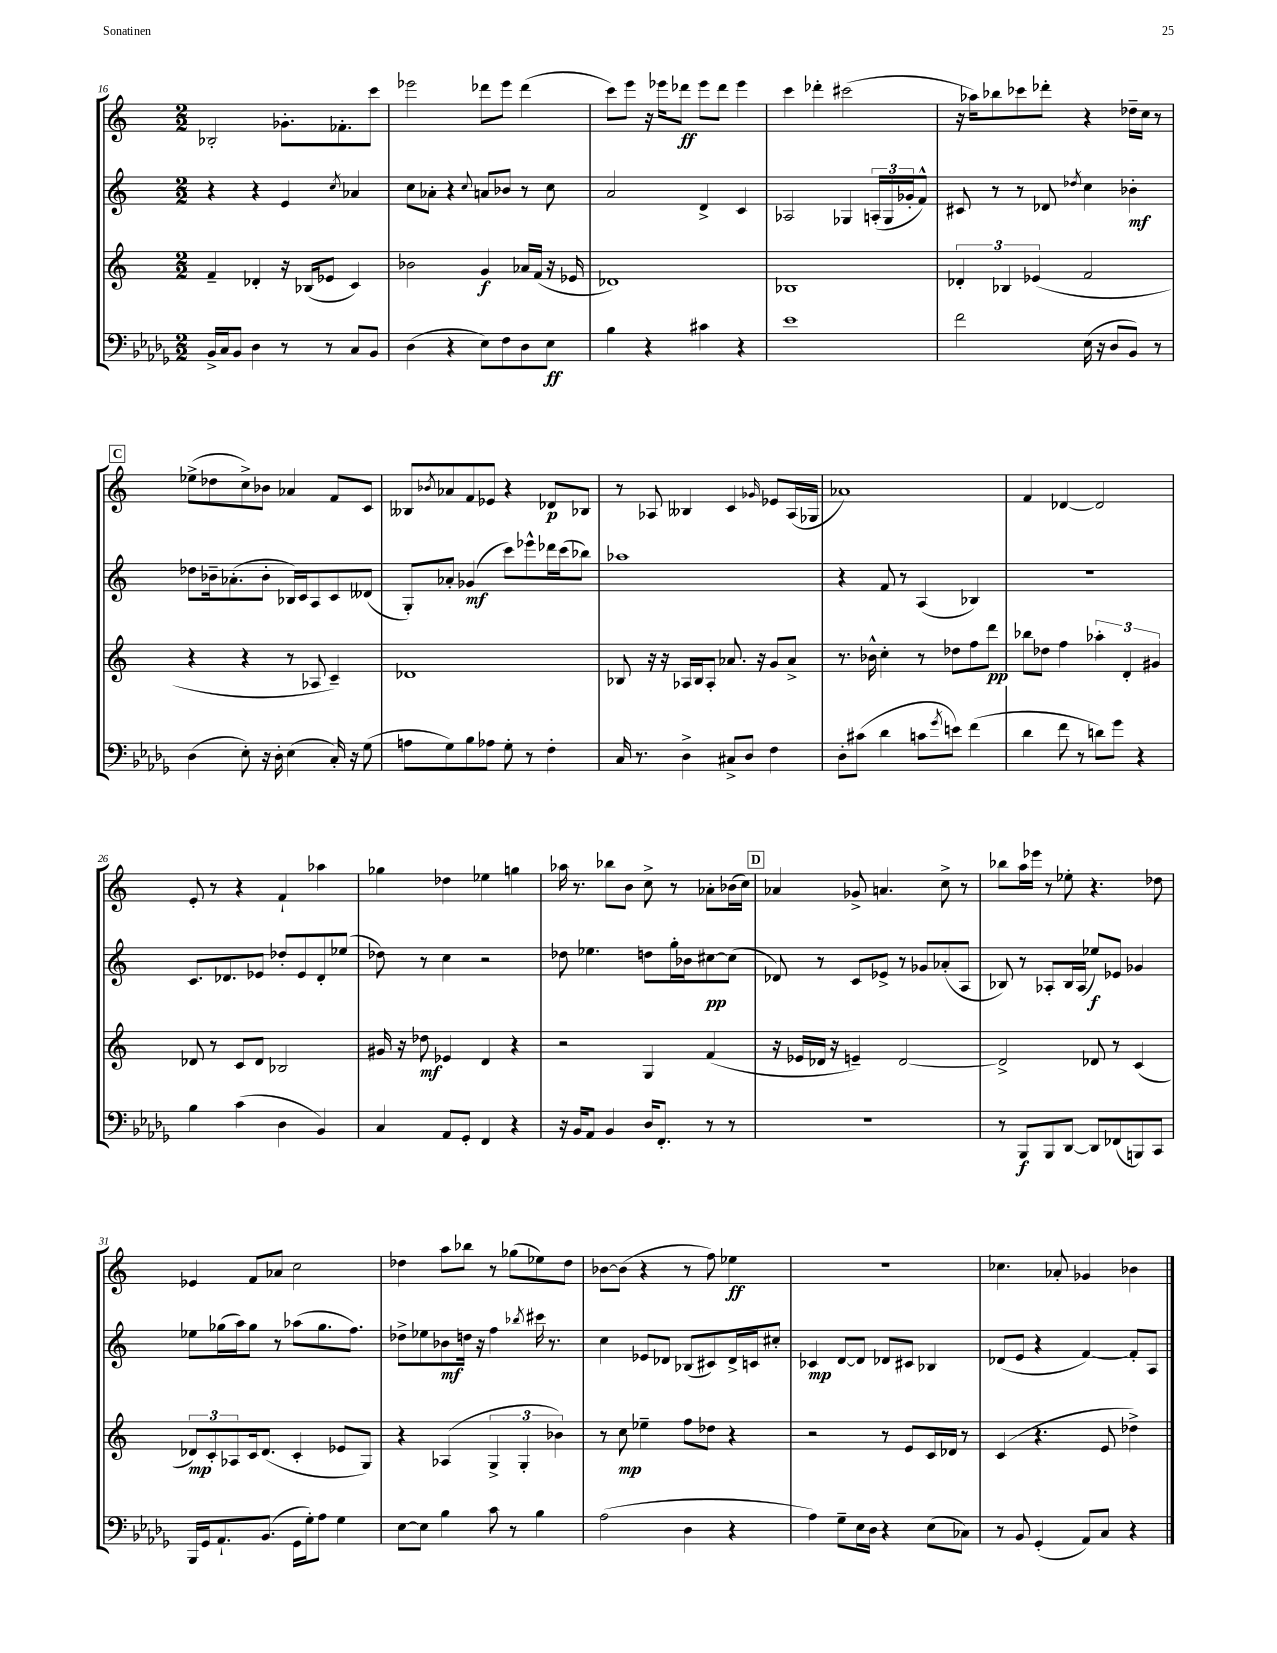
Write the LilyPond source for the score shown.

<<
\new StaffGroup <<
\new Staff = "s0" {
    \clef treble \key c \major \numericTimeSignature \time 2/2
    bes2-. ges'8.-. fes'8.-. c'''8 |
    ees'''2 des'''8 ees'''8 des'''4( |
    c'''8) e'''8 r16 ees'''16 des'''8\ff ees'''8 des'''8 ees'''4 |
    c'''4 des'''4-. cis'''2( |
    r16 aes''16) bes''8 ces'''8 des'''8-. r4 des''16-- c''16 r8 |
    \mark \markup { \box "C" } ees''8->( des''8 c''8->) bes'8 aes'4 f'8 c'8 |
    beses8 \acciaccatura { bes'8 } aes'8 f'8 ees'8 r4 des'8\p bes8 |
    r8 aes8 beses4 c'4 \grace { ges'16 } ees'8 aes16( ges16 |
    aes'1) |
    f'4 des'4~ des'2 |
    e'8-. r8 r4 f'4-! aes''4 |
    ges''4 des''4 ees''4 g''4 |
    aes''16 r8. bes''8 b'8 c''8-> r8 aes'8-. bes'16( c''16) |
    \mark \markup { \box "D" } aes'4 ges'8-> a'4. c''8-> r8 |
    bes''8 a''16 ees'''16 r8 ees''8-. r4. des''8 |
    ees'4 f'8 aes'8 c''2 |
    des''4 a''8 bes''8 r8 ges''8( ees''8) des''8 |
    bes'8~ bes'8( r4 r8 f''8) ees''4\ff |
    r1 |
    ces''4. aes'8-. ges'4 bes'4 \bar "|." |
}
\new Staff = "s1" {
    \clef treble \key c \major \numericTimeSignature \time 2/2
    r4 r4 e'4 \acciaccatura { c''8 } aes'4 |
    c''8 aes'8-. r4 \appoggiatura { c''8 } a'8 bes'8 r8 c''8 |
    a'2 d'4-> c'4 |
    aes2 ges4 \tuplet 3/2 { a16-.( ges16 ges'16-. } f'8-^) |
    cis'8 r8 r8 des'8 \acciaccatura { des''8 } c''4 bes'4-.\mf |
    \mark \markup { \box "C" } des''8 bes'16-- aes'8.-.( bes'8-. bes16) c'16 a8 c'8 deses'8( |
    g8-.) aes'8-. ges'4\mf( c'''8) ees'''8-^ des'''16 c'''16( bes''8) |
    aes''1 |
    r4 f'8 r8 a4( bes4) |
    r1 |
    c'8. des'8. ees'8 des''8-. ees'8 des'8-. ees''8( |
    des''8) r8 c''4 r2 |
    des''8 ees''4. d''8 g''16-. bes'16 cis''8~\pp cis''8( |
    \mark \markup { \box "D" } des'8) r8 c'8 ees'8-> r8 ges'8 aes'8-.( a8 |
    bes8) r8 aes8-. bes16 aes16( ees''8\f) ees'8 ges'4 |
    ees''8 ges''16( a''16) ges''8 r8 aes''8( ges''8. f''8.) |
    des''8-> ees''8 bes'8\mf d''16 r16 f''4 \acciaccatura { bes''8 } cis'''16 r8. |
    c''4 ees'8 des'8 bes8( cis'8) des'16-> c'16 cis''8-. |
    ces'4\mp d'8~ d'8 des'8 cis'8 bes4 |
    des'8( e'8 r4 f'4~) f'8-. a8 \bar "|." |
}
\new Staff = "s2" {
    \clef treble \key c \major \numericTimeSignature \time 2/2
    f'4-- des'4-. r16 bes16( ees'8 c'4) |
    bes'2 g'4\f aes'16 f'16( r16 ees'16 |
    des'1) |
    bes1 |
    \tuplet 3/2 { des'4-. bes4 ees'4( } f'2 |
    \mark \markup { \box "C" } r4 r4 r8 aes8 c'4--) |
    des'1 |
    bes8 r16 r16 aes16 bes16 aes8-. aes'8. r16 g'8 aes'8-> |
    r8. bes'16-^ c''4-. r8 des''8 f''8 d'''8\pp |
    bes''8 des''8 f''4 \tuplet 3/2 { aes''4-. d'4-. gis'4 } |
    des'8 r8 c'8 des'8 bes2 |
    gis'16 r16 des''8\mf ees'4 d'4 r4 |
    r2 g4 f'4( |
    \mark \markup { \box "D" } r16 ees'16 des'16 r16 e'4--) des'2~ |
    des'2-> des'8 r8 c'4( |
    \tuplet 3/2 { des'8\mp) c'8-. aes8 } c'16 des'8.( c'4-. ees'8 g8) |
    r4 aes4( \tuplet 3/2 { g4-> g4-. bes'4) } |
    r8 c''8\mp ees''4-- f''8 des''8 r4 |
    r2 r8 e'8 c'16 des'16 r8 |
    c'4( r4. e'8 des''4->) \bar "|." |
}
\new Staff = "s3" {
    \clef bass \key des \major \numericTimeSignature \time 2/2
    bes,16-> c16 bes,8 des4 r8 r8 c8 bes,8 |
    des4( r4 ees8) f8 des8 ees8\ff |
    bes4 r4 cis'4 r4 |
    ees'1 |
    f'2 ees16( r16 des8 bes,8) r8 |
    \mark \markup { \box "C" } des4( ees8-.) r16 des16-. ees4( c16-.) r16 ges8( |
    a8 ges8) bes8 aes8 ges8-. r8 f4-. |
    c16 r8. des4-> cis8-> des8 f4 |
    des8-. cis'8( des'4 c'8 \acciaccatura { ges'8 } e'8) f'4( |
    des'4 f'8 r8 d'8) ges'8 r4 |
    bes4 c'4( des4 bes,4) |
    c4 aes,8 ges,8-. f,4 r4 |
    r16 bes,16 aes,8 bes,4 des16 f,8.-. r8 r8 |
    \mark \markup { \box "D" } r1 |
    r8 bes,,8\f bes,,8 des,8~ des,8 fes,8( b,,8) c,8 |
    bes,,16 ges,16 aes,8.-! bes,8.( ges,16 ges16-.) aes8 ges4 |
    ees8~ ees8 bes4 c'8 r8 bes4 |
    aes2( des4 r4 |
    aes4) ges8-- ees16 des16 r4 ees8( ces8) |
    r8 bes,8 ges,4-.( aes,8) c8 r4 \bar "|." |
}
>>
>>
\layout { \context { \Score currentBarNumber = #16 } }
